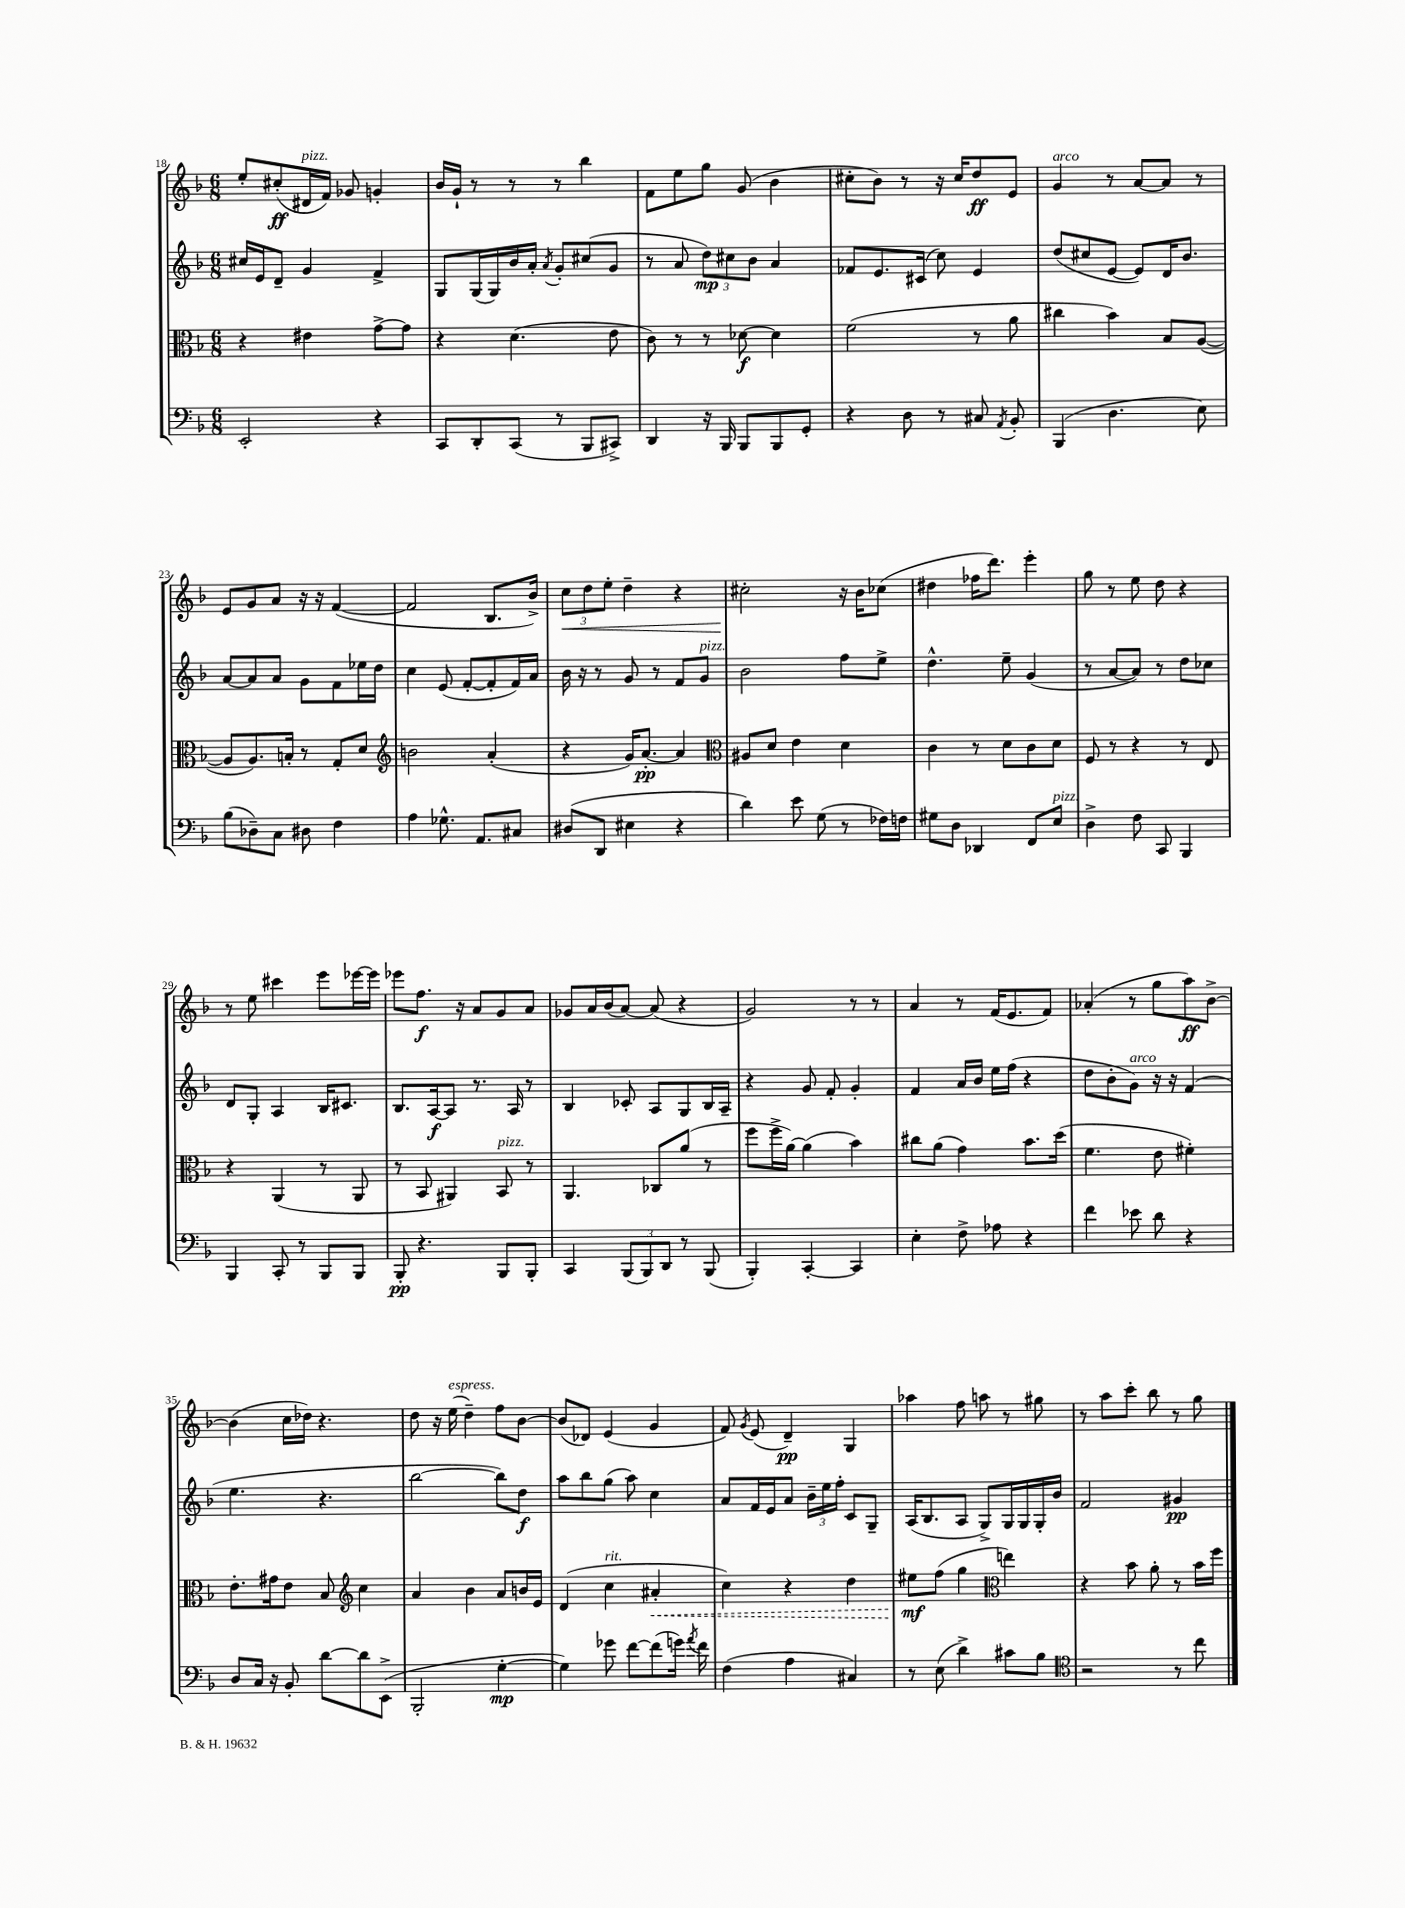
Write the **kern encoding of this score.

**kern	**dynam	**kern	**dynam	**kern	**dynam	**kern	**dynam
*part4	*part4	*part3	*part3	*part2	*part2	*part1	*part1
*staff4	*staff4	*staff3	*staff3	*staff2	*staff2	*staff1	*staff1
*clefF4	*	*clefC3	*	*clefG2	*	*clefG2	*
*k[b-]	*	*k[b-]	*	*k[b-]	*	*k[b-]	*
*M6/8	*	*M6/8	*	*M6/8	*	*M6/8	*
=18	=18	=18	=18	=18	=18	=18	=18
2EE'/	.	4r	.	16cc#X/LL	.	8ee'/L	.
.	.	.	.	16e/J	.	.	.
.	.	.	.	8d~/J	.	(8cc#X'/	ff
!	!	!	!	!	!	!LO:TX:a:i:t=pizz.	!
.	.	4e#X\	.	4g/	.	16d#X/L	.
.	.	.	.	.	.	16f/JJ)	.
.	.	.	.	.	.	8g-X/	.
4r	.	[8g^\L	.	4f^/	.	4gn'/	.
.	.	8g\J]	.	.	.	.	.
=19	=19	=19	=19	=19	=19	=19	=19
8CC/L	.	4r	.	8G/L	.	16b-/LL	.
.	.	.	.	.	.	16g`/JJ	.
8DD'/	.	.	.	(16G/L	.	8r	.
.	.	.	.	16G/)	.	.	.
(8CC/J	.	(4.d\	.	16b-/	.	8r	.
.	.	.	.	16a'/JJ	.	.	.
.	.	.	.	8qa/	.	.	.
8r	.	.	.	8g'/L	.	8r	.
8BBB-/L	.	.	.	(8cc#X/	.	4bb-\	.
8CC#X^/J)	.	8e\	.	8g/J	.	.	.
=20	=20	=20	=20	=20	=20	=20	=20
4DD/	.	8c\)	.	8r	.	8f\L	.
.	.	8r	.	8a/	.	8ee\	.
16r	.	8r	.	12dd\L)	mp	8gg\J	.
16BBB-/	.	.	.	.	.	.	.
.	.	.	.	12cc#X\	.	.	.
8BBB-/L	.	[8d-X\	f	.	.	(8g/	.
.	.	.	.	12b-\J	.	.	.
8BBB-/	.	4d-\]	.	4a/	.	4b-\	.
8GG'/J	.	.	.	.	.	.	.
=21	=21	=21	=21	=21	=21	=21	=21
4r	.	(2f\	.	8f-X/L	.	8cc#X'\L	.
.	.	.	.	8.e/	.	8b-\J)	.
8D\	.	.	.	.	.	8r	.
.	.	.	.	(16c#X/Jk	.	.	.
8r	.	.	.	8cc\)	.	16r	.
.	.	.	.	.	.	16cc#/KL	.
8C#X/	.	8r	.	4e/	.	8dd/	ff
8qAA/	.	.	.	.	.	.	.
8BB-'/	.	8a\	.	.	.	8e/J	.
=22	=22	=22	=22	=22	=22	=22	=22
!	!	!	!	!	!	!LO:TX:a:i:t=arco	!
(4BBB-/	.	4cc#X\	.	(8dd/L	.	4g/	.
.	.	.	.	8cc#X/	.	.	.
4.D\	.	4b-\)	.	[8e/J	.	8r	.
.	.	.	.	8e/L])	.	[8a/L	.
.	.	8B-/L	.	16d/K	.	8a/J]	.
.	.	.	.	8.b-/J	.	.	.
8E\)	.	([8A/J	.	.	.	8r	.
!!LO:LB:g=z
=23	=23	=23	=23	=23	=23	=23	=23
(8B-\L	.	8A/L]	.	[8a/L	.	8e/L	.
8D-X~\)	.	8.A/)	.	8a/]	.	8g/	.
8C\J	.	.	.	8a/J	.	8a/J	.
.	.	16Bn'/Jk	.	.	.	.	.
8D#X\	.	8r	.	8g\L	.	16r	.
.	.	.	.	.	.	16r	.
4F\	.	8G'/L	.	8f\	.	([4f/	.
.	.	8d/J	.	16ee-X\L	.	.	.
.	.	.	.	16dd\JJ	.	.	.
=24	=24	=24	=24	=24	=24	=24	=24
*	*	*clefG2	*	*	*	*	*
4A\	.	2bn\	.	4cc\	.	2f/]	.
8.G-X^^\	.	.	.	(8e/	.	.	.
.	.	.	.	[8f'/L	.	.	.
8.AA/L	.	.	.	.	.	.	.
.	.	(4a'/	.	8f'/]	.	8.B-/L	.
8C#X/J	.	.	.	16f/L)	.	.	.
.	.	.	.	16a/JJ	.	16b-^/Jk)	.
=25	=25	=25	=25	=25	=25	=25	=25
!	!	!	!	!	!	!	!LO:HP:b
(8D#X/L	.	4r	.	16b-\	.	12cc\L	<
.	.	.	.	16r	.	.	.
.	.	.	.	.	.	12dd\	.
8DD/J	.	.	.	8r	.	.	.
.	.	.	.	.	.	12ee'\J	.
4E#X\	.	16g/KL)	.	8g/	.	4dd~\	.
.	.	[8.a'/J	pp	.	.	.	.
.	.	.	.	8r	.	.	.
4r	.	4a/]	.	8f/L	.	4r	.
!	!	!	!	!LO:TX:a:i:t=pizz.	!	!	!
.	.	.	.	8g/J	.	.	.
=26	=26	=26	=26	=26	=26	=26	=26
*	*	*clefC3	*	*	*	*	*
4d\)	.	8A#X/L	.	2b-\	.	2cc#X'\	.
.	.	8d/J	.	.	.	.	.
8e\	.	4e\	.	.	.	.	.
(8G\	.	.	.	.	.	.	.
8r	.	4d\	.	8ff\L	.	16r	[
.	.	.	.	.	.	16b-\KL	.
16F-X\LL)	.	.	.	8ee^\J	.	(8cc-X\J	.
16Fn\JJ	.	.	.	.	.	.	.
=27	=27	=27	=27	=27	=27	=27	=27
8G#X\L	.	4c\	.	4.dd^^\	.	4dd#X\	.
8D\J	.	.	.	.	.	.	.
4DD-X/	.	8r	.	.	.	16ff-X\KL	.
.	.	.	.	.	.	8.ddd\J)	.
.	.	8d\L	.	8ee~\	.	.	.
8FF/L	.	8c\	.	(4g/	.	4eee'\	.
!LO:TX:a:i:t=pizz.	!	!	!	!	!	!	!
8E/J	.	8d\J	.	.	.	.	.
=28	=28	=28	=28	=28	=28	=28	=28
4D^\	.	8F/	.	8r	.	8gg\	.
.	.	8r	.	[8a/L	.	8r	.
8F\	.	4r	.	8a/J])	.	8ee\	.
8CC/	.	.	.	8r	.	8dd\	.
4BBB-/	.	8r	.	8dd\L	.	4r	.
.	.	8E/	.	8cc-X\J	.	.	.
!!LO:LB:g=z
=29	=29	=29	=29	=29	=29	=29	=29
4BBB-/	.	4r	.	8d/L	.	8r	.
.	.	.	.	8G'/J	.	8ee\	.
8CC'/	.	(4AA/	.	4A/	.	4ccc#X\	.
8r	.	.	.	.	.	.	.
8BBB-/L	.	8r	.	16B-/KL	.	8eee\L	.
.	.	.	.	8.c#X/J	.	.	.
8BBB-/J	.	8AA/	.	.	.	[16eee-X\L	.
.	.	.	.	.	.	16eee-\JJ]	.
=30	=30	=30	=30	=30	=30	=30	=30
8BBB-'/	pp	8r	.	8.B-/L	.	8eee-X\L	.
4.r	.	8BB-/	.	.	.	8.ff\J	f
.	.	.	.	[16A/k	f	.	.
.	.	4AA#X/)	.	8A/J]	.	.	.
.	.	.	.	.	.	16r	.
.	.	.	.	8.r	.	8a/L	.
!	!	!LO:TX:a:i:t=pizz.	!	!	!	!	!
8BBB-/L	.	8BB-/	.	.	.	8g/	.
.	.	.	.	16A/	.	.	.
8BBB-'/J	.	8r	.	8r	.	8a/J	.
=31	=31	=31	=31	=31	=31	=31	=31
4CC/	.	4.AA/	.	4B-/	.	8g-X/L	.
.	.	.	.	.	.	16a/L	.
.	.	.	.	.	.	(16b-/J	.
(12BBB-/L	.	.	.	8c-X'/	.	[8a/J)	.
12BBB-/)	.	.	.	.	.	.	.
.	.	8C-X/L	.	8A/L	.	(8a/]	.
12DD/J	.	.	.	.	.	.	.
8r	.	(8a/J	.	8G/	.	4r	.
(8BBB-/	.	8r	.	16B-/L	.	.	.
.	.	.	.	16A~/JJ	.	.	.
=32	=32	=32	=32	=32	=32	=32	=32
4BBB-'/)	.	8ff\L	.	4r	.	2g/)	.
.	.	16ff^\L	.	.	.	.	.
.	.	[16a\JJ)	.	.	.	.	.
[4CC'/	.	(4a\]	.	8g/	.	.	.
.	.	.	.	8f'/	.	.	.
4CC/]	.	4b-\)	.	4g'/	.	8r	.
.	.	.	.	.	.	8r	.
=33	=33	=33	=33	=33	=33	=33	=33
4E'\	.	8cc#X\L	.	4f/	.	4a/	.
.	.	(8a\J	.	.	.	.	.
8F^\	.	4g\)	.	16a/LL	.	8r	.
.	.	.	.	16b-/JJ	.	.	.
8A-X\	.	.	.	16ee\LL	.	(16f/KL	.
.	.	.	.	(16ff\JJ	.	8.e/	.
4r	.	8.b-\L	.	4r	.	.	.
.	.	.	.	.	.	8f/J)	.
.	.	(16dd\Jk	.	.	.	.	.
=34	=34	=34	=34	=34	=34	=34	=34
4f\	.	4.f\	.	8dd\L	.	(4a-X'/	.
.	.	.	.	8b-'\	.	.	.
!	!	!	!	!LO:TX:a:i:t=arco	!	!	!
8e-X\	.	.	.	8g\J)	.	8r	.
8d\	.	8e\	.	16r	.	8gg\L	.
.	.	.	.	16r	.	.	.
4r	.	4f#X'\)	.	(4f/	.	8aa\)	ff
.	.	.	.	.	.	[8b-^\J	.
!!LO:LB:g=z
=35	=35	=35	=35	=35	=35	=35	=35
8D/L	.	8.e'\L	.	4.ee\	.	(4b-\]	.
16C/Jk	.	.	.	.	.	.	.
16r	.	16g#X\k	.	.	.	.	.
8BB-'/	.	8e\J	.	.	.	16cc\LL	.
.	.	.	.	.	.	16dd-X\JJ)	.
[8d\L	.	8B-/	.	4.r	.	4.r	.
*	*	*clefG2	*	*	*	*	*
8d\]	.	4cc\	.	.	.	.	.
(8EE^\J	.	.	.	.	.	.	.
=36	=36	=36	=36	=36	=36	=36	=36
2BBB-'/	.	4a/	.	[2bb-\	.	8dd\	.
.	.	.	.	.	.	16r	.
!	!	!	!	!	!	!LO:TX:a:i:t=espress.	!
.	.	.	.	.	.	(16ee\	.
.	.	4b-\	.	.	.	4dd~\)	.
[4G'\	mp	8a/L	.	8bb-\L])	.	8ff\L	.
.	.	16bn/L	.	8dd\J	f	[8b-\J	.
.	.	16e/JJ	.	.	.	.	.
=37	=37	=37	=37	=37	=37	=37	=37
4G\])	.	(4d/	.	8aa\L	.	(8b-/L]	.
.	.	.	.	8bb-\	.	8d-X/J)	.
!	!	!LO:TX:a:i:t=rit.	!	!	!	!	!
8g-X\	.	4cc\	.	(8gg\J	.	(4e/	.
[8f\L	.	.	.	8aa\)	.	.	.
!	!	!	!LO:HP:b	!	!	!	!
(8f\]	.	4a#X'/	<	4cc\	.	4g/	.
16gn\Jk)	.	.	.	.	.	.	.
8qa/	.	.	.	.	.	.	.
16f\	.	.	.	.	.	.	.
=38	=38	=38	=38	=38	=38	=38	=38
(4F\	.	4cc\)	.	8a/L	.	8f/)	.
.	.	.	.	.	.	8qg/	.
.	.	.	.	16f/L	.	(8e/	.
.	.	.	.	16e/J	.	.	.
4A\	.	4r	.	8a/J	.	4d~/)	pp
.	.	.	.	24b-~\LL	.	.	.
.	.	.	.	24ee\	.	.	.
.	.	.	.	24ff'\JJ	.	.	.
4C#X/)	.	4dd\	.	8c/L	.	4G/	.
.	.	.	.	8G~/J	.	.	.
=39	=39	=39	=39	=39	=39	=39	=39
8r	.	8ee#X\L	mf	(16A/KL	.	4aa-X\	.
.	.	.	.	8.B-/	.	.	.
(8E\	.	(8ff\J	[	.	.	.	.
4d^\)	.	4gg\	.	8A/J	.	8ff\	.
.	.	.	.	8G^/L)	.	8aan\	.
*	*	*clefC3	*	*	*	*	*
8c#X\L	.	4een\)	.	16G/L	.	8r	.
.	.	.	.	16G/	.	.	.
8B-\J	.	.	.	16G'/	.	8gg#X\	.
.	.	.	.	16b-/JJ	.	.	.
=40	=40	=40	=40	=40	=40	=40	=40
*clefC4	*	*	*	*	*	*	*
2r	.	4r	.	2f/	.	8r	.
.	.	.	.	.	.	8aa\L	.
.	.	8b-\	.	.	.	8ccc'\J	.
.	.	8a'\	.	.	.	8bb-\	.
8r	.	8r	.	4g#X/	pp	8r	.
8cc\	.	16b-\LL	.	.	.	8gg\	.
.	.	16ff\JJ	.	.	.	.	.
==	==	==	==	==	==	==	==
*-	*-	*-	*-	*-	*-	*-	*-
